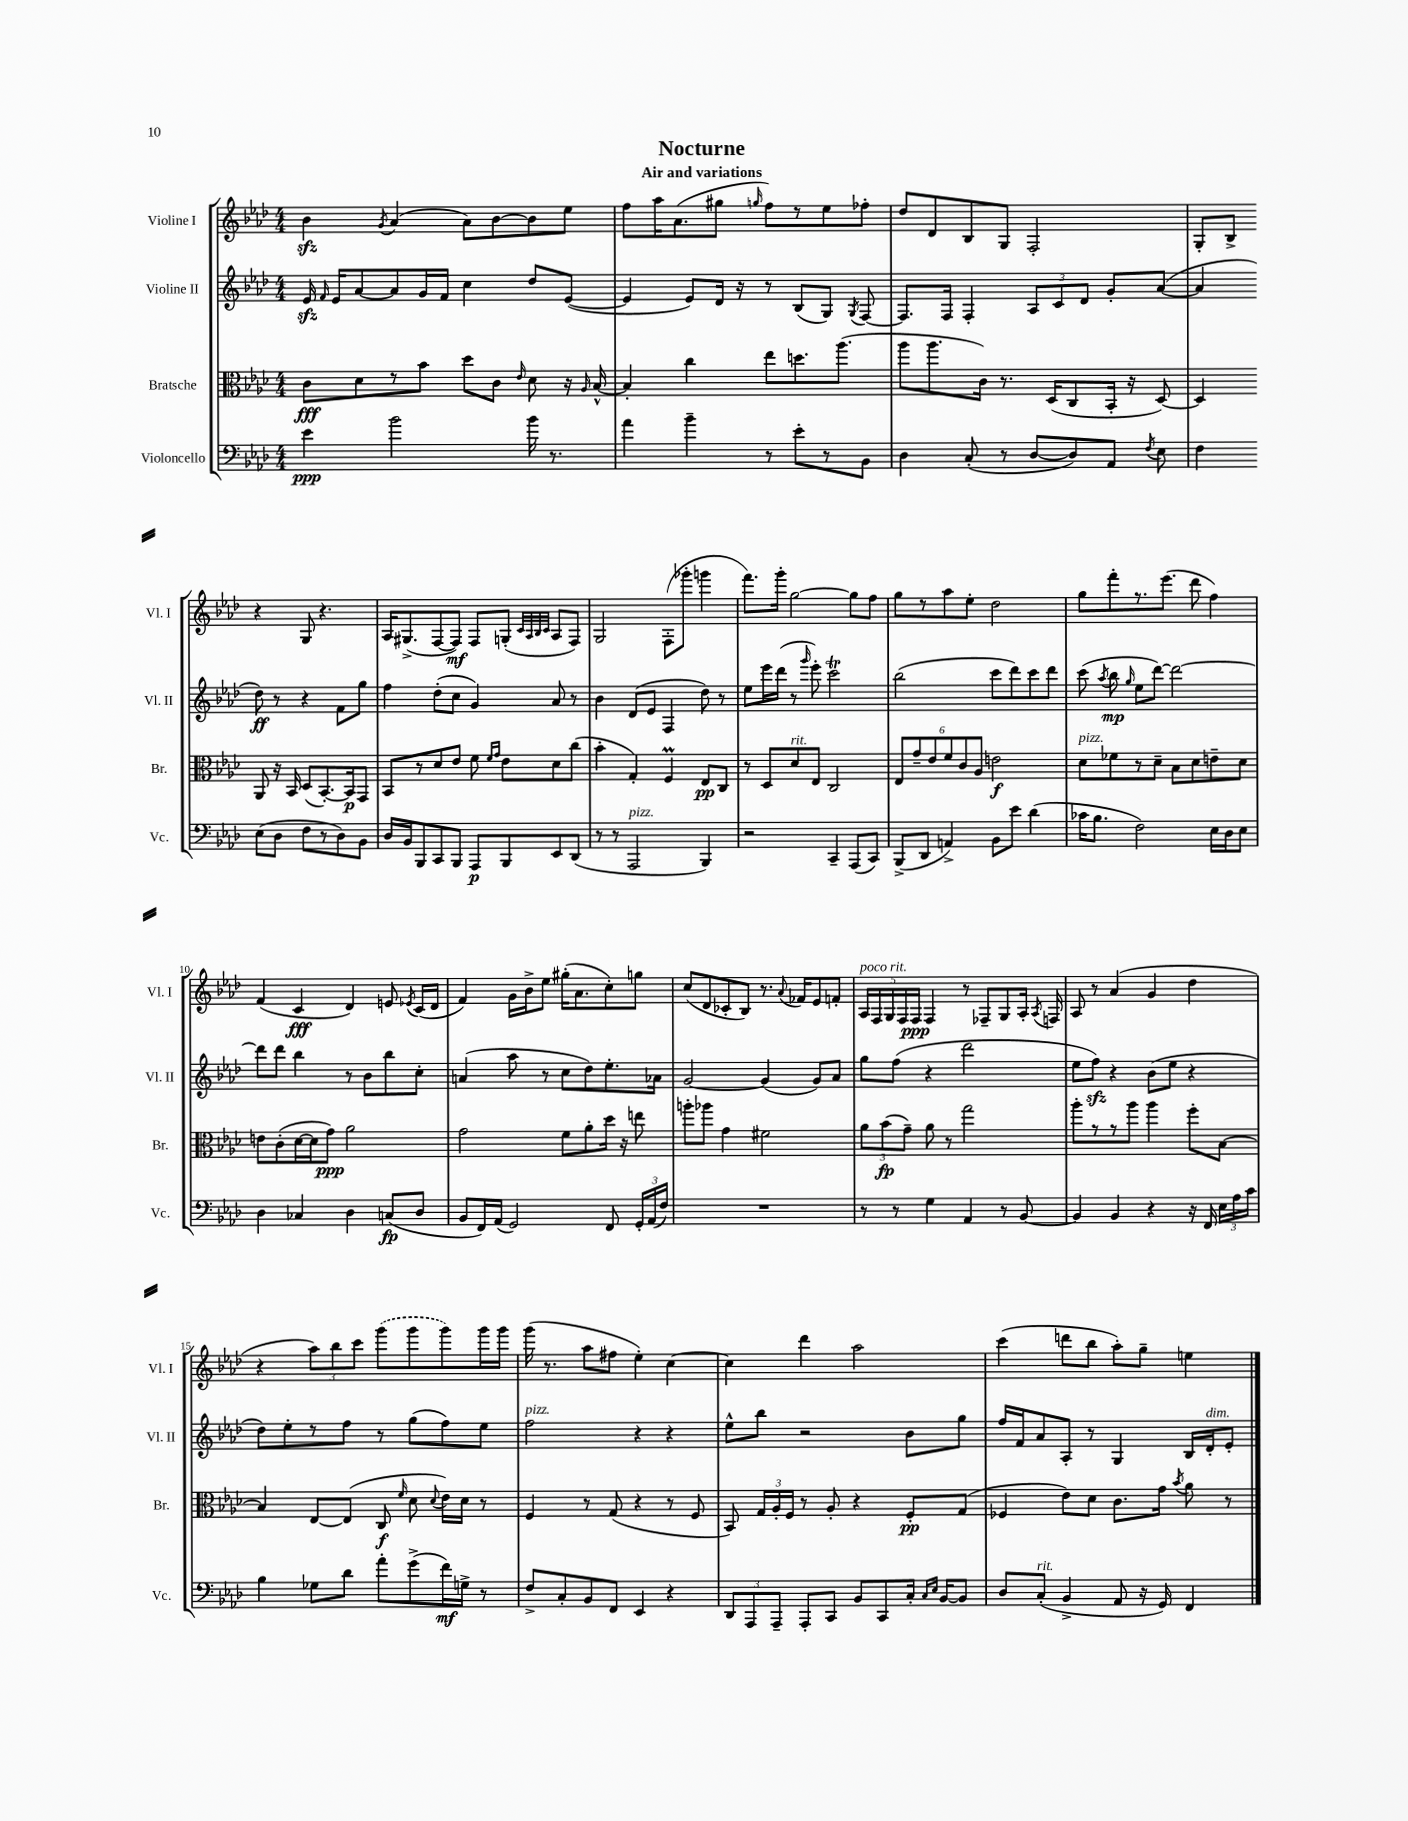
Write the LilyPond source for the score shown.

\header { title = "Nocturne" subtitle = "Air and variations" }
<<
\new StaffGroup <<
\new Staff = "s0" \with { instrumentName = "Violine I" shortInstrumentName = "Vl. I" } {
    \clef treble \key aes \major \numericTimeSignature \time 4/4
    \autoBeamOff bes'4\sfz \acciaccatura { g'8 } aes'4( aes'8[) bes'8~ bes'8 ees''8] |
    f''8[ aes''16 aes'8.( gis''8] \grace { g''16 } f''8[) r8 ees''8 fes''8]-. |
    des''8[ des'8 bes8 g8] f2-. |
    g8[-. bes8]-> r4 g8 r4. |
    aes16[ gis8.->( f8~ f8]\mf) f8[ g8]-.( \grace { c'32[ aes32 bes32 c'32] } aes8[ f8]) |
    g2 f8[-.( ges'''8]-. g'''4 |
    f'''8.[) g'''16]-. g''2~ g''8[ f''8] |
    g''8[ r8 aes''8 ees''8]-. des''2 |
    g''8[ f'''8-. r8. ees'''8.]( des'''8 f''4) |
    f'4( c'4\fff des'4) e'8 \acciaccatura { ees'8 } c'16[( des'16] |
    f'4) g'16[ bes'16-> ees''8] gis''16[-.( aes'8. c''8-.) g''8] |
    c''8[( des'8 ces'8-. bes8]) r8. \appoggiatura { aes'8 } fes'16[ ees'8 f'8]-. |
    \tuplet 5/4 { aes16[^\markup { \italic "poco rit." } f16 g16 f16 f16]\ppp } f4 r8 fes8[-- g8 aes16]-. \acciaccatura { aes8 } f16 |
    aes8 r8 aes'4( g'4 des''4 |
    r4 \tuplet 3/2 { aes''8[) bes''8 c'''8] } \once \slurDashed g'''8[( g'''8 g'''8) g'''16 g'''16] |
    g'''16( r8. aes''8[ fis''8] ees''4-.) c''4~ |
    c''4 des'''4 aes''2 |
    c'''4( d'''8[ bes''8] aes''8[-.) g''8]-- e''4 \bar "|." |
}
\new Staff = "s1" \with { instrumentName = "Violine II" shortInstrumentName = "Vl. II" } {
    \clef treble \key aes \major \numericTimeSignature \time 4/4
    \autoBeamOff ees'16\sfz \grace { f'16 } ees'16[ aes'8~ aes'8 g'16 f'16] c''4 des''8[ ees'8]~( |
    ees'4 ees'8[) des'16] r16 r8 bes8[( g8]) \acciaccatura { g8 } f8~ |
    f8.[ f16] f4-. \tuplet 3/2 { aes8[ c'8 des'8] } g'8[-. aes'8]~( |
    aes'4 des''8\ff) r8 r4 f'8[ g''8] |
    f''4 des''8[-.( c''8] g'4) aes'8 r8 |
    bes'4 des'8[( ees'8] f4 des''8) r8 |
    ees''8[ ees'''16 des'''16]( r8 \grace { g'''16 } ees'''8-.) c'''2\trill |
    bes''2( c'''8[ des'''8) c'''8 des'''8] |
    c'''8( \acciaccatura { aes''8 } bes''8\mp \grace { g''16 } ees''8[ des'''8]~) des'''2~ |
    des'''8[ des'''8] bes''4 r8 bes'8[ bes''8 c''8]-. |
    a'4( aes''8 r8 c''8[ des''8) ees''8.-. aes'16] |
    g'2~ g'4( g'8[) aes'8] |
    g''8[ f''8]( r4 des'''2 |
    ees''8[ f''8]\sfz) r4 bes'8[( ees''8] r4 |
    des''8[) ees''8-. r8 f''8] r8 g''8[( f''8) ees''8] |
    f''2^\markup { \italic "pizz." } r4 r4 |
    ees''8[-^ bes''8] r2 bes'8[ g''8] |
    f''16[ f'16 aes'8 aes8]-. r8 g4 bes16[ des'16-.^\markup { \italic "dim." } ees'8]-. \bar "|." |
}
\new Staff = "s2" \with { instrumentName = "Bratsche" shortInstrumentName = "Br." } {
    \clef alto \key aes \major \numericTimeSignature \time 4/4
    \autoBeamOff c'8[\fff des'8 r8 bes'8] des''8[ c'8] \grace { ees'16 } des'8 r16 \grace { aes16 } bes16~-^ |
    bes4-. c''4 ees''8[ d''8. aes''8.]( |
    aes''8[ aes''8. c'16]) r8. des16[( c8 bes,16]-. r16 des8~) |
    des4 aes,8 r16 bes,16 des8[( bes,8.~-.) bes,16\p g,8] |
    bes,8[ r8 des'8 ees'8] f'8 \grace { f'16[ g'16] } ees'8[ des'8 c''8]( |
    bes'4-. g4-.) f4\prall ees8[\pp c8] |
    r8 des8[ des'8^\markup { \italic "rit." } ees8] c2 |
    \tuplet 6/4 { ees8[ g'8-- ees'8 f'8 c'8 aes8] } e'2\f |
    des'8[^\markup { \italic "pizz." } fes'8 r8 des'8]-- bes8[ des'8 e'8-- des'8] |
    e'8[ c'8-.( des'16~ des'16 g'8]\ppp) aes'2 |
    g'2 f'8[ aes'8-. des''16] r16 e''8 |
    a''8[-. aes''8] g'4 fis'2 |
    \tuplet 3/2 { aes'8[ bes'8\fp( g'8]--) } aes'8 r8 g''2 |
    aes''8[-. r8 r8 aes''8] aes''4 f''8[-. bes8]~ |
    bes4 ees8[~ ees8]( c8\f \grace { f'16 } des'8 \appoggiatura { des'8 } ees'16[) des'16] r8 |
    f4 r8 g8( r4 r8 f8 |
    bes,8) \tuplet 3/2 { g16[ aes16-. f16] } r8 aes8-. r4 f8[-.\pp g8]( |
    fes4 ees'8[) des'8] c'8.[ g'16] \acciaccatura { bes'8 } aes'8 r8 \bar "|." |
}
\new Staff = "s3" \with { instrumentName = "Violoncello" shortInstrumentName = "Vc." } {
    \clef bass \key aes \major \numericTimeSignature \time 4/4
    \autoBeamOff ees'4\ppp bes'2 bes'16 r8. |
    aes'4 bes'4-- r8 ees'8[-. r8 bes,8] |
    des4 c8-.( r8 des8[~ des8) aes,8] \acciaccatura { f8 } ees8 |
    f4 ees8[( des8] f8[ r8 des8) bes,8] |
    des16[ bes,16 bes,,8 c,8 bes,,8] aes,,8[\p bes,,8 ees,8 des,8]( |
    r8 r8 aes,,2^\markup { \italic "pizz." } bes,,4) |
    r2 c,4-- aes,,8[( c,8]) |
    bes,,8[->( des,8] a,4->) bes,8[ ees'8] des'4( |
    ces'16[ bes8.] f2) ees16[ des16 ees8] |
    des4 ces4 des4 c8[\fp( des8] |
    bes,8[ f,16) aes,16]( g,2) f,8 \tuplet 3/2 { g,16[-. aes,16( f16]) } |
    R1 |
    r8 r8 g4 aes,4 r8 bes,8~ |
    bes,4 bes,4 r4 r16 f,16 \tuplet 3/2 { ees16[ aes16 c'16] } |
    bes4 ges8[ des'8] aes'8[-. g'8->( f'16\mf) g16]-> r8 |
    f8[-> c8-. bes,8 f,8] ees,4 r4 |
    \tuplet 3/2 { des,8[ aes,,8 aes,,8]-- } aes,,8[-. c,8] bes,8[ c,8 c16]-. \grace { c16[ ees16] } bes,16[~ bes,8] |
    des8[ c8]-.^\markup { \italic "rit." }( bes,4-> aes,8 r16 g,16) f,4 \bar "|." |
}
>>
>>
